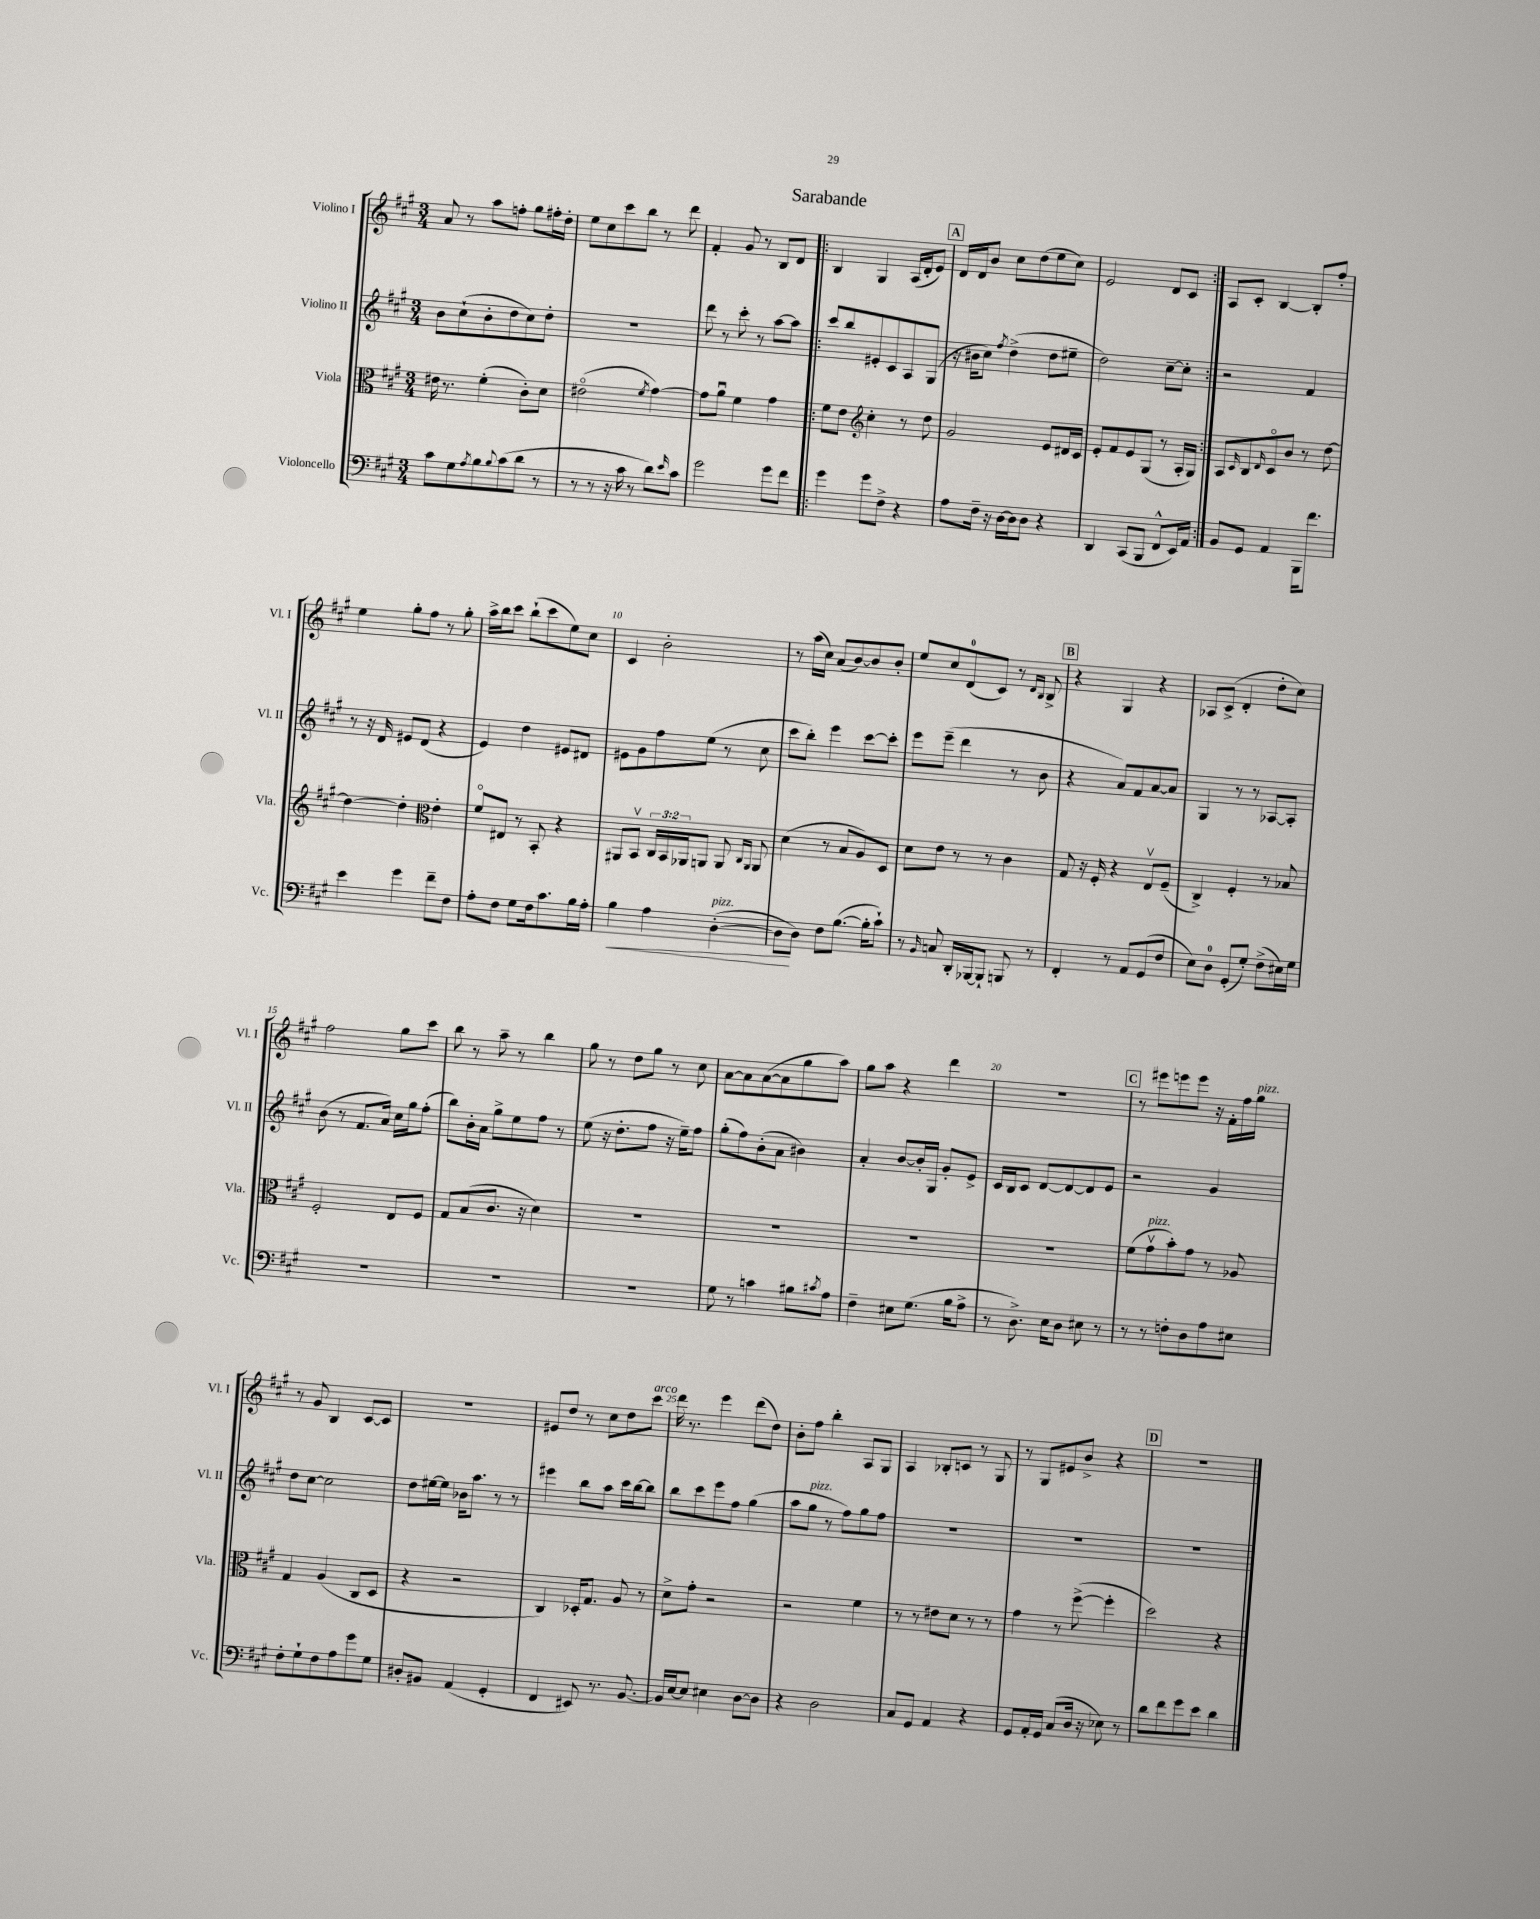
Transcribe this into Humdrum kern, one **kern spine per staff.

**kern	**kern	**kern	**kern
*staff4	*staff3	*staff2	*staff1
*clefF4	*clefC3	*clefG2	*clefG2
*k[f#c#g#]	*k[f#c#g#]	*k[f#c#g#]	*k[f#c#g#]
*M3/4	*M3/4	*M3/4	*M3/4
8c#	16e#	8b	8a
.	8.r	.	.
8G#	.	(8cc#`	8r
8qA	.	.	.
8B	(4f#'	8b'	8aa
8qqB	.	.	.
(8c#	.	8dd	8ff'
8d	8c#')	8cc#)	8gg#
8r	8d	8dd'	16ff#'
.	.	.	16dd'
=	=	=	=
8r	(2e#o	2.r	8ee
8r	.	.	8cc#
16r	.	.	8ccc#
16c#	.	.	.
8r	.	.	8bb
.	8qf#	.	.
8d)	[4g#)	.	8r
16qqe	.	.	.
8c#	.	.	8ddd
=	=	=	=
2g#	8g#]	8ddd	4f#'
.	8au	8r	.
.	4f#	8ccc#'	8g#
.	.	8r	8r
8g#	4g#	[8aa	8B
8f#	.	8aa]	8d
=!|:	=!|:	=!|:	=!|:
4g#	8f#	8ccc#	4B
.	8e	8bb	.
*	*clefG2	*	*
8g#	4cc#'	8e#'	4G#
8F#^	.	8c#	.
4r	8r	8A	(16A
.	.	.	16d'
.	8dd	(8G#	8e)
=	=	=	=
8A	2g#	16r	16d
.	.	16b#	16d
16F#~	.	8cc#)	8b
16r	.	.	.
.	.	8qff#	.
[16D	.	(4dd^	8cc#
16D]	.	.	.
8D	.	.	(8dd
4r	8e	8dd	8ee
.	16d#	8ee#~	8cc#)
.	16c#	.	.
=	=	=	=
4DD	8e'	2dd)	2e
.	8f#	.	.
(8CC#	8e	.	.
8BBB	(8G#	.	.
8FF#^^	8r	[8cc#~	8d
16EE)	16A'	8cc#']	8c#
16AA	16G#)	.	.
=:|!	=:|!	=:|!	=:|!
8BB	8A	2r	8A
.	16qqc#	.	.
8GG#	8B	.	8c#'
.	16qqd	.	.
4AA	8c#o	.	[4B
.	8b	.	.
16BBB	8r	4f#	8B']
8.f#	.	.	.
.	[8dd	.	8ff#'
=	=	=	=
4e	4dd_	8r	4ee
.	.	16r	.
.	.	16d	.
4g#	4dd']	8e#	8gg#'
.	.	(8d	8ff#
*	*clefC3	*	*
8f#~	4e'	4r	8r
8F#	.	.	8gg#'
=	=	=	=
8A'	8f#o	4e)	16aa^
.	.	.	16bb
8F#	8E#	.	8ccc#
8G#	8r	4dd	(8bb`
16F#	8BB'	.	8ccc#
8.c#	.	.	.
.	4r	8e#	8ee)
16B	.	8d#	8cc#
16A'	.	.	.
=	=	=	=
4B	8AA#	8e#	4c#
.	8BBv	8g#	.
4A	24C#	8ff#	2b'
.	24BB	.	.
.	24AA-	.	.
.	8AA	(8ee	.
([4D'	8AA	8r	.
.	16qqC#	.	.
.	16qqAA	.	.
.	8AA	8cc#	.
=	=	=	=
8D]	(4d	8ccc#	8r
8D)	.	8bb')	(16aa
.	.	.	16cc#)
8F#	8r	4eee	(8a
([8.B	8B	.	[8b)
.	8A)	[8ccc#	8b]
16B']	.	.	.
8c#`)	8D	8ccc#']	8b'
=	=	=	=
8r	8d	8eee	8ee
16qqBB	.	.	.
8C	8e	(8eee~	8cc#
16DD'	8r	4ddd	(8d
[16BBB-	.	.	.
8BBB-`]	8r	.	8c#)
8BBB	4c#	8r	8r
.	.	.	16qqd
.	.	.	16qqB
8r	.	8b	8B^
=	=	=	=
4FF#'	8G#	4r	4r
.	16r	.	.
.	16F#'	.	.
8r	4r	8a)	4G#
8AA	.	8f#	.
(8GG#	8Ev	[8a	4r
8F#	(8F#~	8a]	.
=	=	=	=
8E)	4C#^)	4G#	8A-
8D	.	.	(8c#^
(8GG#'	4F#'	8r	4d'
8G#')	.	8r	.
(8F#^	8r	[8A-	8dd'
16E#)	8B-	8A-']	8cc#)
16G#	.	.	.
=	=	=	=
2.r	2F#'	(8b	2ff#
.	.	8r	.
.	.	8.f#	.
.	.	16a)	.
.	8E	16cc#	8gg#
.	.	16gg#	.
.	8F#	(8ff#'	8ccc#
=	=	=	=
2.r	8G#	8bb)	8bb
.	(8B	16b'	8r
.	.	16a	.
.	8.c#	8gg#^	8aa~
.	.	8ee	8r
.	16r	.	.
.	4d)	8ff#	4bb
.	.	8r	.
=	=	=	=
2.r	2.r	(8ee	8gg#
.	.	16r	8r
.	.	8.dd'	.
.	.	.	8dd
.	.	8ff#	8gg#
.	.	16r	8r
.	.	16ee~)	.
.	.	8ff#	8cc#
=	=	=	=
8G#	2.r	(8gg#'	[8a
8r	.	8ff#)	8a]
4c	.	(8b'	([8a
.	.	8a	8a]
8B#	.	4b#)	8gg#
8qc#	.	.	.
8A	.	.	8aa)
=	=	=	=
4F#~	2.r	4a'	8gg#
.	.	.	8aa
8E#	.	[8b	4r
(8.G#	.	16b']	.
.	.	16G#	.
.	.	8g#'	4ddd
16B	.	.	.
8A^	.	8e^	.
=	=	=	=
8r	2.r	16c#	2.r
.	.	16B	.
8.D^)	.	8c#	.
.	.	[8d	.
16E	.	.	.
8D	.	8d_	.
8E#	.	8d]	.
8r	.	8e	.
=	=	=	=
8r	(8f#	2r	8r
8r	8g#v	.	8eee#
8F'	8b')	.	8eee
8D	8g#	.	8eee
8A	8r	4g#	16r
.	.	.	16f#'
8E#	8A-	.	16ff#
.	.	.	16gg#
=	=	=	=
8F#'	4G#	8dd	8r
8G#`	.	[8cc#	8g#
8F#	(4A	2cc#]	4B
8A	.	.	.
8g#	8C#	.	[8c#
8G#	8D	.	8c#]
=	=	=	=
8D#'	4r	8dd	2.r
8BB#	.	[16ee#	.
.	.	16ee#]	.
(4AA	2r	16b-	.
.	.	8.aa	.
4GG#'	.	8r	.
.	.	8r	.
=	=	=	=
4FF#	4C#)	4eee#	8e#
.	.	.	8dd
8EE#)	16D-'	8bb	8r
.	8.G#	.	.
8.r	.	8aa	8cc#
.	8A	16ccc#	8dd
[8.BB	.	[16bb	.
.	8r	8bb]	8ccc#
=	=	=	=
16BB]	8d^	8bb	16ddd
[16E	.	.	8.r
8E]	8g#'	8ccc#	.
4E#	2r	8eee	4eee
.	.	8ff#	.
[8D	.	(4gg#	(8ddd
8D]	.	.	8dd)
=	=	=	=
4r	2r	8aa	8b'
.	.	8gg#	8ff#
2D	.	8r	4bb'
.	.	8ff#)	.
.	4f#	8gg#	8A
.	.	8ff#	8G#
=	=	=	=
8C#	8r	2.r	4A
8GG#	8r	.	.
4AA	8e#	.	8B-'
.	8d	.	8c
4r	8r	.	8r
.	8r	.	8G#
=	=	=	=
8GG#	4g#	2.r	8r
16AA'	.	.	8G#
16GG#	.	.	.
(8C#	8r	.	8e#
16D	([8ff#^	.	8b^
16r	.	.	.
8E-)	4ff#']	.	4r
8r	.	.	.
=	=	=	=
8d	2dd)	2.r	2.r
8f#	.	.	.
8g#	.	.	.
8e	.	.	.
4d	4r	.	.
==	==	==	==
*-	*-	*-	*-
